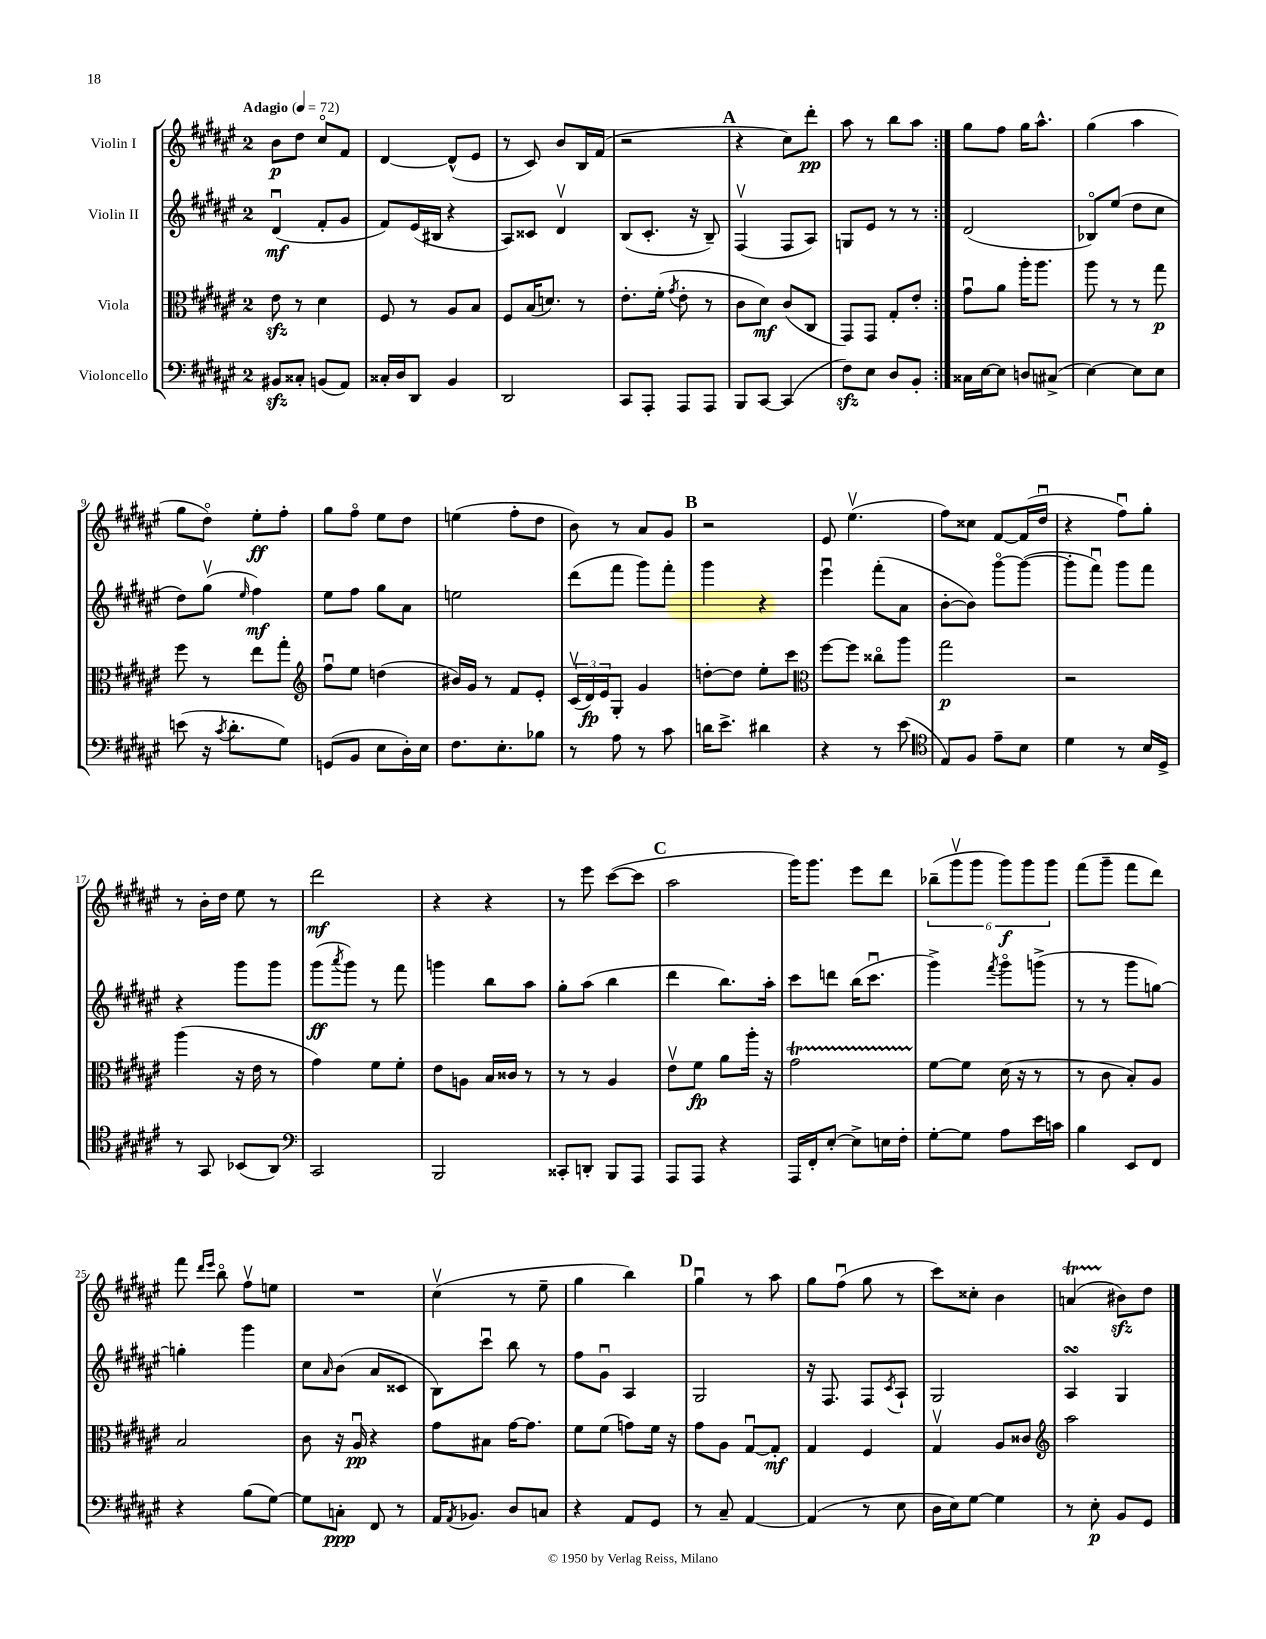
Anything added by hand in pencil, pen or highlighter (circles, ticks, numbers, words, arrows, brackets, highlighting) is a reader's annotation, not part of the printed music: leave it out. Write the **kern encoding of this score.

**kern	**kern	**kern	**kern
*staff4	*staff3	*staff2	*staff1
*clefF4	*clefC3	*clefG2	*clefG2
*k[f#c#g#d#a#e#]	*k[f#c#g#d#a#e#]	*k[f#c#g#d#a#e#]	*k[f#c#g#d#a#e#]
*M2/4	*M2/4	*M2/4	*M2/4
*MM72	*MM72	*MM72	*MM72
8BB#	8e#	(4d#u	8b
8C##'	8r	.	8dd#
(8BB	4d#	8f#'	8cc#o
8AA#)	.	8g#	8f#
=	=	=	=
16C##'	8F#	8f#)	[4d#
16D#	.	.	.
8DD#	8r	(16e#	.
.	.	16B#	.
4BB	8A#	4r	(8d#^^]
.	8B	.	8e#
=	=	=	=
2DD#	8F#	8A#)	8r
.	(16B	8c##	8c#)
.	8.d)	.	.
.	.	4d#v	8b
.	8r	.	16B
.	.	.	(16f#
=	=	=	=
8CC#	8.e#'	(8B	2r
8AAA#'	.	8.c#'	.
.	(16f#'	.	.
.	8qg#	.	.
8AAA#	8e#'	.	.
.	.	16r	.
8AAA#	8r	8B~)	.
=	=	=	=
8BBB	8c#	(4F#v	4r
[8CC#	8d#)	.	.
(4CC#]	(8c#	8F#	8cc#)
.	8C#	8A#)	8ddd#'
=	=	=	=
8F#)	8GG#)	8G	8aa#
8E#	8GG#	8e#	8r
8D#	8G#'	8r	8bb
8BB'	8e#'	8r	8aa#
=:|!	=:|!	=:|!	=:|!
16C##	8g#u	(2d#	8gg#
[16E#	.	.	.
8E#]	8a#	.	8ff#
8D	16aa#'	.	16gg#
.	8.aa#	.	8.aa#^^
(8C#^	.	.	.
=	=	=	=
[4E#)	8aa#	8B-o)	(4gg#
.	8r	(8ee#	.
8E#]	8r	8dd#	4aa#
8E#	8gg#	8cc#	.
=	=	=	=
(8e	8ff#	8dd#)	8gg#
16r	8r	(8gg#v	8dd#o)
8qc#	.	.	.
8.d#'	.	.	.
.	.	16qqee#	.
.	8ee#	4ff#)	8ee#'
8G#)	8gg#'	.	8ff#'
=	=	=	=
*	*clefG2	*	*
(8GG	8ff#u	8ee#	8gg#
8BB	8ee#	8ff#	8ff#o
8E#	(4dd	8gg#	8ee#
16D#')	.	8a#	8dd#
16E#	.	.	.
=	=	=	=
8.F#	16b#)	2ee	(4ee
.	16g#	.	.
.	8r	.	.
8.E#'	.	.	.
.	8f#	.	8ff#'
8B-	8e#'	.	8dd#
=	=	=	=
8r	(24c#v	(8ddd#	8b)
.	24d#)	.	.
.	24e#	.	.
8A#	8G#'	8fff#	8r
8r	4g#	8ggg#)	8a#
8c#	.	8fff#'	8g#
=	=	=	=
16d	[8dd'	4ggg#	2r
8.e#^	.	.	.
.	8dd]	.	.
4d#	8ee#'	4r	.
.	8ccc#	.	.
=	=	=	=
*	*clefC3	*	*
4r	[8ff#	4eee#u	8e#
.	8ff#]	.	(4.ee#v
8r	8cc##o	(8fff#'	.
(8e#	8aa#	8a#	.
=	=	=	=
*clefC4	*	*	*
8E#)	2gg#	[8b'	8ff#)
8F#	.	8b])	8cc##
8e#~	.	[8ggg#o	[8f#
8B	.	(8ggg#_	(16f#]
.	.	.	16dd#u
=	=	=	=
4d#	2r	8ggg#']	4r
.	.	8fff#u)	.
8r	.	8ggg#	8ff#u)
16B	.	8fff#	8gg#'
16D#^	.	.	.
=	=	=	=
8r	(4aa#	4r	8r
8GG#	.	.	16b'
.	.	.	16dd#
(8BB-	16r	8ggg#	8ee#
.	16e#	.	.
8AA#)	8r	8ggg#	8r
=	=	=	=
*clefF4	*	*	*
2CC#	4g#)	(8ggg#	2ddd#
.	.	8qaaa#	.
.	.	8ggg#)	.
.	8f#	8r	.
.	8f#'	8fff#	.
=	=	=	=
2BBB	8e#	4ggg	4r
.	8A	.	.
.	16B	8bb	4r
.	16c##	.	.
.	8r	8aa#	.
=	=	=	=
8CC##'	8r	8gg#'	8r
8DD'	8r	(8aa#	8eee#
8BBB	4A#	4bb	([8ccc#
8AAA#	.	.	8ccc#]
=	=	=	=
8AAA#	8e#v	4ddd#	2aa#
8AAA#	8f#	.	.
4r	8a#	8.bb)	.
.	16aa#'	.	.
.	16r	16aa#'	.
=	=	=	=
16AAA#	2g#	8ccc#	16ggg#)
16FF#'	.	.	8.ggg#
[8E#'	.	8ddd	.
8E#^]	.	(16bb	8eee#
.	.	8.ccc#u	.
16E	.	.	8ddd#
16F#'	.	.	.
=	=	=	=
[8G#'	[8f#	4ggg#^)	(12bb-~
.	.	.	12ggg#v
8G#]	8f#]	.	.
.	.	.	12ggg#
.	.	8qfff#	.
8A#	(16d#	8ggg#o	12ggg#)
.	16r	.	.
.	.	.	12ggg#
16e#	8r	(8ggg^	.
.	.	.	12ggg#
16c	.	.	.
=	=	=	=
4B	8r	8r	(8fff#
.	8c#	8r	8ggg#~
8EE#	8B')	8ggg#	8fff#
8FF#	8A#	[8gg)	8ddd#)
=	=	=	=
4r	2B	4gg']	8fff#
.	.	.	16qqddd#
.	.	.	16qqeee#
.	.	.	8bbo
(8B	.	4ggg#	8ff#v
[8G#)	.	.	8ee
=	=	=	=
8G#]	8c#	8cc#	2r
.	.	16qqa#	.
8C'	16r	(8b	.
.	16A#u	.	.
8FF#	4r	8a#	.
8r	.	8c##	.
=	=	=	=
16AA#	8g#	8B)	(4cc#v
8qAA#	.	.	.
8.BB-	.	.	.
.	8B#	8ccc#u	.
8D#	[16g#	8bb	8r
.	8.g#]	.	.
8C	.	8r	8ee#~
=	=	=	=
4r	8f#	8ff#	4gg#
.	(8f#	8g#u	.
8AA#	8g)	4A#	4bb)
8GG#	16f#	.	.
.	16r	.	.
=	=	=	=
8r	8g#	2G#	4gg#u
8C#~	8A#	.	.
[4AA#	[8G#u	.	8r
.	8G#']	.	8aa#
=	=	=	=
(4AA#]	4G#	16r	8gg#
.	.	8.F#	.
.	.	.	(8ff#u
8r	4F#	8F#	8gg#
.	.	8qc#	.
8E#	.	8A#`	8r
=	=	=	=
16D#	4G#v	2G#	8ccc#)
16E#)	.	.	.
[8G#	.	.	8cc##'
4G#]	8A#	.	4b
.	8c##	.	.
=	=	=	=
*	*clefG2	*	*
8r	2aa#	4A#	(4a
8E#'	.	.	.
8BB	.	4G#	8b#)
8GG#	.	.	8dd#
==	==	==	==
*-	*-	*-	*-
